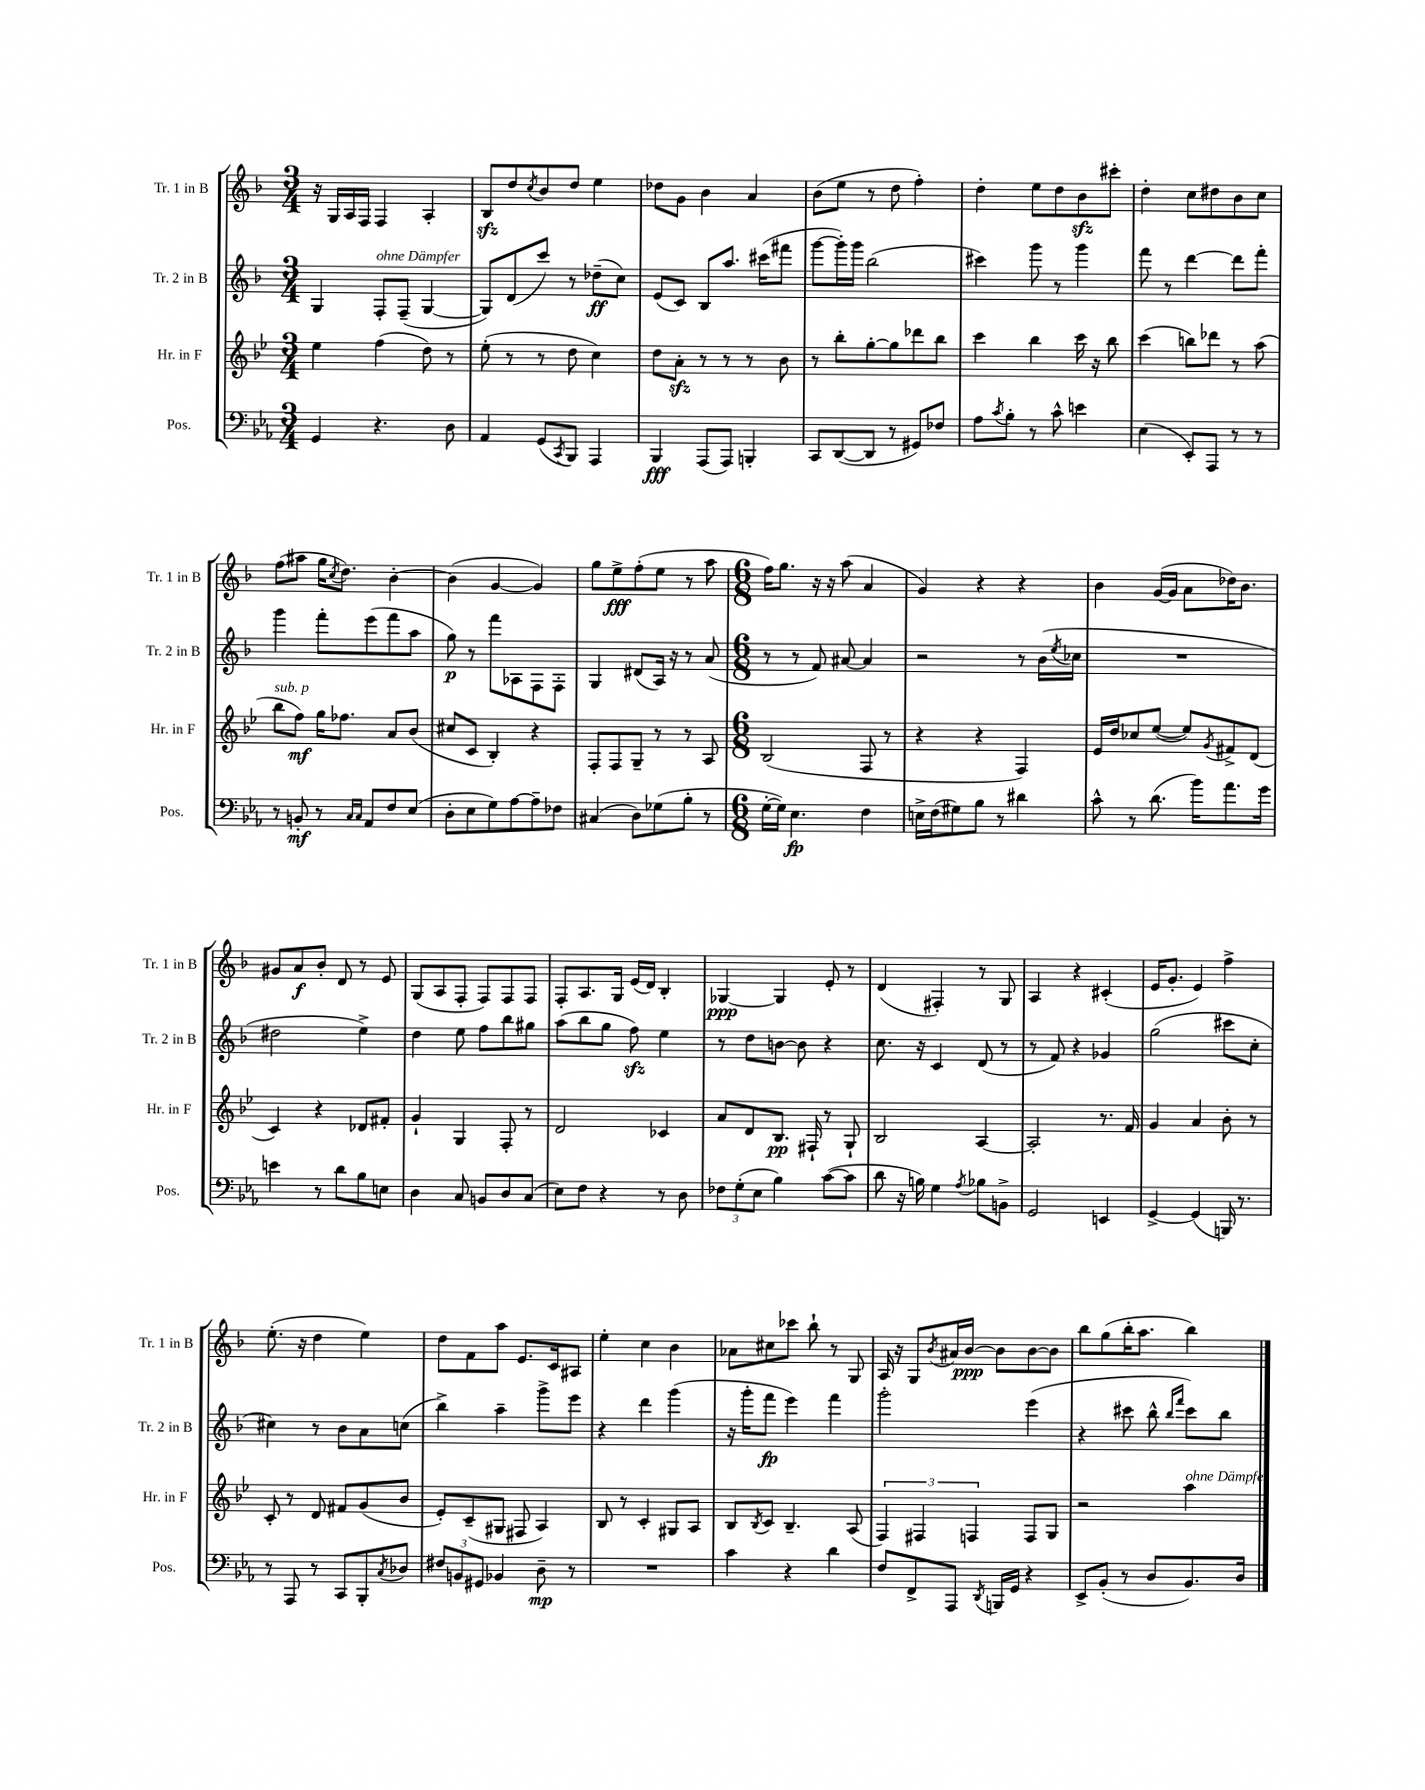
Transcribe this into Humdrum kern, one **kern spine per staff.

**kern	**dynam	**kern	**dynam	**kern	**dynam	**kern	**dynam
*part4	*part4	*part3	*part3	*part2	*part2	*part1	*part1
*staff4	*staff4	*staff3	*staff3	*staff2	*staff2	*staff1	*staff1
*I"Pos.	*	*I"Hr. in F	*	*I"Tr. 2 in B	*	*I"Tr. 1 in B	*
*I'Pos.	*	*I'Hr. in F	*	*I'Tr. 2 in B	*	*I'Tr. 1 in B	*
*clefF4	*	*clefG2	*	*clefG2	*	*clefG2	*
*k[b-e-a-]	*	*k[b-e-]	*	*k[b-]	*	*k[b-]	*
*M3/4	*	*M3/4	*	*M3/4	*	*M3/4	*
=80	=80	=80	=80	=80	=80	=80	=80
4GG/	.	4ee-\	.	4G/	.	16r	.
.	.	.	.	.	.	16G/LL	.
.	.	.	.	.	.	16A/	.
.	.	.	.	.	.	16F/JJ	.
!	!	!	!	!LO:TX:a:i:t=ohne Dämpfer	!	!	!
4.r	.	(4ff\	.	8F'/L	.	4F/	.
.	.	.	.	(8F~/J	.	.	.
.	.	8dd\)	.	[4G/	.	4A'/	.
8D\	.	8r	.	.	.	.	.
=81	=81	=81	=81	=81	=81	=81	=81
4AA-/	.	(8ee-'\	.	8G/L])	.	8B-zz/L	.
.	.	8r	.	(8d/	.	8dd/	.
.	.	.	.	.	.	8qcc/	.
(8GG/L	.	8r	.	8ccc/J)	.	8b-/	.
8qCC/	.	.	.	.	.	.	.
8BBB-/J)	.	8dd\	.	8r	.	8dd/J	.
4AAA-/	.	4cc\)	.	(8dd-X~\L	ff	4ee\	.
.	.	.	.	8cc\J)	.	.	.
=82	=82	=82	=82	=82	=82	=82	=82
4BBB-/	fff	8dd\L	.	(8e/L	.	8dd-X\L	.
.	.	8azz'\J	.	8c/J)	.	8g\J	.
(8AAA-/L	.	8r	.	8B-/L	.	4b-\	.
8AAA-/J)	.	8r	.	8.aa/J	.	.	.
4BBBn'/	.	8r	.	.	.	4a/	.
.	.	.	.	(16ccc#X\KL	.	.	.
.	.	8b-\	.	8fff#X\J	.	.	.
=83	=83	=83	=83	=83	=83	=83	=83
8CC/L	.	8r	.	[8ggg\L	.	(8b-\L	.
([8DD/	.	8bb-'\L	.	16ggg'\L])	.	8ee\J	.
.	.	.	.	16ggg\JJ	.	.	.
8DD/J]	.	[8gg'\	.	(2bb-\	.	8r	.
8r	.	8gg\]	.	.	.	8dd\	.
8GG#X/L)	.	8ddd-X\	.	.	.	4ff'\)	.
8F-X/J	.	8bb-\J	.	.	.	.	.
=84	=84	=84	=84	=84	=84	=84	=84
8A-\L	.	4ccc\	.	4ccc#X\)	.	4dd'\	.
8qc/	.	.	.	.	.	.	.
8B-'\J	.	.	.	.	.	.	.
8r	.	4bb-\	.	8ggg\	.	8ee\L	.
8c^^\	.	.	.	8r	.	8dd\	.
4en\	.	16ccc\	.	4ggg\	.	8b-zz\	.
.	.	16r	.	.	.	.	.
.	.	8bb-\	.	.	.	8ccc#X'\J	.
=85	=85	=85	=85	=85	=85	=85	=85
(4E-\	.	(4ccc\	.	8fff\	.	4dd'\	.
.	.	.	.	8r	.	.	.
8EE-'/L)	.	8bbn\L)	.	[4ddd\	.	8cc\L	.
8AAA-/J	.	8ddd-X\J	.	.	.	8dd#X\	.
8r	.	8r	.	8ddd\L]	.	8b-\	.
8r	.	(8aa\	.	8fff'\J	.	8cc\J	.
!!LO:LB:g=z
=86	=86	=86	=86	=86	=86	=86	=86
!	!	!LO:TX:a:i:t=sub. p	!	!	!	!	!
8r	.	8bb-\L	.	4ggg\	.	(8ff\L	.
8BBn'/	mf	8ff\J)	mf	.	.	8aa#X\J	.
8r	.	16gg\KL	.	8fff'\L	.	16gg\KL	.
.	.	.	.	.	.	8qcc/	.
.	.	8.ff-X\J	.	.	.	8.dd\J)	.
16qqC/LL	.	.	.	.	.	.	.
16qqC/JJ	.	.	.	.	.	.	.
8AA-/L	.	.	.	(8eee\	.	.	.
8F/	.	8a/L	.	8fff\	.	[4b-'\	.
(8E-/J	.	(8b-/J	.	8aa\J	.	.	.
=87	=87	=87	=87	=87	=87	=87	=87
8D'\L	.	8cc#X/L	.	8gg\)	p	(4b-\]	.
8E-\	.	8c/J	.	8r	.	.	.
8G\)	.	4B-'/)	.	8fff\L	.	[4g/	.
[8A-\	.	.	.	8A-X\	.	.	.
8A-~\]	.	4r	.	8F\	.	4g/])	.
8F-X\J	.	.	.	8F'\J	.	.	.
=88	=88	=88	=88	=88	=88	=88	=88
(4C#X/	.	8F'/L	.	4G/	.	8gg\L	.
.	.	8F/	.	.	.	8ee^\	fff
8D\L)	.	8G~/J	.	(8d#X/L	.	(8ff'\	.
(8G-X\	.	8r	.	16A/Jk)	.	8ee\J	.
.	.	.	.	16r	.	.	.
8B-'\J	.	8r	.	8r	.	8r	.
8r	.	8A/	.	(8a/	.	8aa\	.
=89	=89	=89	=89	=89	=89	=89	=89
*M6/8	*	*M6/8	*	*M6/8	*	*M6/8	*
[16G'\LL	.	(2B-/	.	8r	.	16ff\KL)	.
16G\JJ])	.	.	.	.	.	8.gg\J	.
4.E-\	fp	.	.	8r	.	.	.
.	.	.	.	8f/)	.	16r	.
.	.	.	.	.	.	16r	.
.	.	.	.	[8a#X/	.	(8aa\	.
4F\	.	8F/	.	4a#/]	.	4a/	.
.	.	8r	.	.	.	.	.
=90	=90	=90	=90	=90	=90	=90	=90
16En^\LL	.	4r	.	2r	.	4g/)	.
(16F\J	.	.	.	.	.	.	.
8G#X\)	.	.	.	.	.	.	.
8B-\J	.	4r	.	.	.	4r	.
8r	.	.	.	.	.	.	.
4d#X\	.	4F/)	.	8r	.	4r	.
.	.	.	.	(16b-\LL	.	.	.
.	.	.	.	8qee/	.	.	.
.	.	.	.	16cc-X\JJ	.	.	.
=91	=91	=91	=91	=91	=91	=91	=91
8c^^\	.	16e-/LL	.	2.r	.	4b-\	.
.	.	16dd/J	.	.	.	.	.
8r	.	8cc-X/	.	.	.	.	.
(8.d\	.	([8ee-/J	.	.	.	([16g/LL	.
.	.	.	.	.	.	16g/JJ]	.
.	.	8ee-/L])	.	.	.	8a\L	.
16b-\KL)	.	.	.	.	.	.	.
.	.	8qg/	.	.	.	.	.
8.a-\	.	8f#X^/	.	.	.	16dd-X\K)	.
.	.	.	.	.	.	8.b-\J	.
.	.	(8d/J	.	.	.	.	.
16g\Jk	.	.	.	.	.	.	.
!!LO:LB:g=z
=92	=92	=92	=92	=92	=92	=92	=92
4en\	.	4c/)	.	2dd#X\	.	8g#X/L	.
.	.	.	.	.	.	8a/	f
8r	.	4r	.	.	.	8b-'/J	.
8d\L	.	.	.	.	.	8d/	.
8B-\	.	8d-X/L	.	4ee^\)	.	8r	.
8En\J	.	8f#X'/J	.	.	.	8e/	.
=93	=93	=93	=93	=93	=93	=93	=93
4D\	.	4g`/	.	4dd\	.	(8G/L	.
.	.	.	.	.	.	8A/	.
8C/	.	4G/	.	8ee\	.	8F'/J	.
8BBn/L	.	.	.	8ff\L	.	8F/L)	.
8D/	.	8F'/	.	8bb-\	.	8F/	.
(8C/J	.	8r	.	8gg#X\J	.	8F/J	.
=94	=94	=94	=94	=94	=94	=94	=94
8E-\L)	.	2d/	.	(8aa\L	.	8F'/L	.
8F\J	.	.	.	8bb-\	.	8.A/	.
4r	.	.	.	8gg\J	.	.	.
.	.	.	.	.	.	16G/Jk	.
.	.	.	.	8ffzz\)	.	(16e/LL	.
.	.	.	.	.	.	16d/JJ)	.
8r	.	4c-X/	.	4ee\	.	4B-'/	.
8D\	.	.	.	.	.	.	.
=95	=95	=95	=95	=95	=95	=95	=95
12F-X\L	.	8a/L	.	8r	.	[4G-X/	ppp
(12G'\	.	.	.	.	.	.	.
.	.	8d/	.	8dd\L	.	.	.
12E-\J	.	.	.	.	.	.	.
4B-\)	.	8.B-/J	pp	[8bn\J	.	4G-/]	.
.	.	.	.	8b\]	.	.	.
.	.	16F#X`/	.	.	.	.	.
([8c\L	.	8r	.	4r	.	8e'/	.
8c\J]	.	8G`/	.	.	.	8r	.
=96	=96	=96	=96	=96	=96	=96	=96
8d\	.	2B-/	.	8.cc\	.	(4d/	.
16r	.	.	.	.	.	.	.
16Bn\)	.	.	.	16r	.	.	.
4G\	.	.	.	4c/	.	4F#X'/)	.
8qA-/	.	.	.	.	.	.	.
8B-X\L	.	[4A/	.	(8d/	.	8r	.
8BBn^\J	.	.	.	8r	.	8G/	.
=97	=97	=97	=97	=97	=97	=97	=97
2GG/	.	2A'/]	.	8r	.	4A/	.
.	.	.	.	8f/)	.	.	.
.	.	.	.	4r	.	4r	.
4EEn/	.	8.r	.	4g-X/	.	(4c#X'/	.
.	.	16f/	.	.	.	.	.
=98	=98	=98	=98	=98	=98	=98	=98
[4GG^/	.	4g/	.	(2gg\	.	16e/KL	.
.	.	.	.	.	.	8.g'/J	.
(4GG/]	.	4a/	.	.	.	4e/)	.
16BBBn/)	.	8b-'\	.	8ccc#X\L	.	4ff^\	.
8.r	.	.	.	.	.	.	.
.	.	8r	.	8cc'\J	.	.	.
!!LO:LB:g=z
=99	=99	=99	=99	=99	=99	=99	=99
8r	.	8c'/	.	4cc#X\)	.	(8.ee'\	.
8AAA-/	.	8r	.	.	.	.	.
.	.	.	.	.	.	16r	.
8r	.	8d/	.	8r	.	4dd\	.
8CC/L	.	8f#X/L	.	8b-\L	.	.	.
8BBB-'/	.	(8g/	.	8a\	.	4ee\)	.
8qC/	.	.	.	.	.	.	.
8D-X/J	.	8b-/J	.	(8ccn\J	.	.	.
=100	=100	=100	=100	=100	=100	=100	=100
12F#X/L	.	8e-'/L)	.	4bb-^\)	.	8dd\L	.
12BBn/	.	.	.	.	.	.	.
.	.	(8c~/	.	.	.	8f\	.
12GG#X/J	.	.	.	.	.	.	.
4BB-X/	.	8G#X/J	.	4aa~\	.	8aa\J	.
.	.	8F#X/	.	.	.	8.e/L	.
8D~\	mp	4A/)	.	8ggg^\L	.	.	.
.	.	.	.	.	.	16c/k	.
8r	.	.	.	8eee\J	.	8A#X/J	.
=101	=101	=101	=101	=101	=101	=101	=101
2.r	.	8B-/	.	4r	.	4ee'\	.
.	.	8r	.	.	.	.	.
.	.	4c'/	.	4ddd\	.	4cc\	.
.	.	8G#X/L	.	(4ggg\	.	4b-\	.
.	.	8A/J	.	.	.	.	.
=102	=102	=102	=102	=102	=102	=102	=102
4c\	.	8B-/L	.	16r	.	8a-X\L	.
.	.	.	.	16ggg'\KL	.	.	.
.	.	8qB-/	.	.	.	.	.
.	.	8c/J	.	8fff\J	fp	8cc#X\	.
4r	.	4.B-~/	.	4eee\)	.	8ccc-X\J	.
.	.	.	.	.	.	8bb-`\	.
4d\	.	.	.	4fff\	.	8r	.
.	.	(8A/	.	.	.	8G/	.
=103	=103	=103	=103	=103	=103	=103	=103
8F/L	.	6F/)	.	2ggg'\	.	16A/	.
.	.	.	.	.	.	16r	.
8FF^/	.	.	.	.	.	8G/L	.
.	.	6F#X/	.	.	.	.	.
.	.	.	.	.	.	8qb-/	.
8AAA-/J	.	.	.	.	.	16a#X/L	.
.	.	.	.	.	.	[16b-/JJ	ppp
.	.	6Fn/	.	.	.	.	.
8qDD/	.	.	.	.	.	.	.
16BBBn/LL	.	.	.	.	.	8b-\L]	.
16GG/JJ	.	.	.	.	.	.	.
4r	.	8F/L	.	(4eee\	.	[8b-\	.
.	.	8G/J	.	.	.	8b-\J]	.
=104	=104	=104	=104	=104	=104	=104	=104
8EE-^/L	.	2r	.	4r	.	8bb-\L	.
(8BB-'/J	.	.	.	.	.	(8gg\	.
8r	.	.	.	8ccc#X\	.	16bb-'\K	.
.	.	.	.	.	.	8.aa\J	.
8D/L	.	.	.	8bb-^^\	.	.	.
.	.	.	.	16qqbb-/LL	.	.	.
.	.	.	.	16qqfff/JJ	.	.	.
!	!	!LO:TX:a:i:t=ohne Dämpfer	!	!	!	!	!
8.BB-/)	.	4aa\	.	8ccc#\L)	.	4bb-\)	.
.	.	.	.	8bb-\J	.	.	.
16D/Jk	.	.	.	.	.	.	.
==	==	==	==	==	==	==	==
*-	*-	*-	*-	*-	*-	*-	*-
